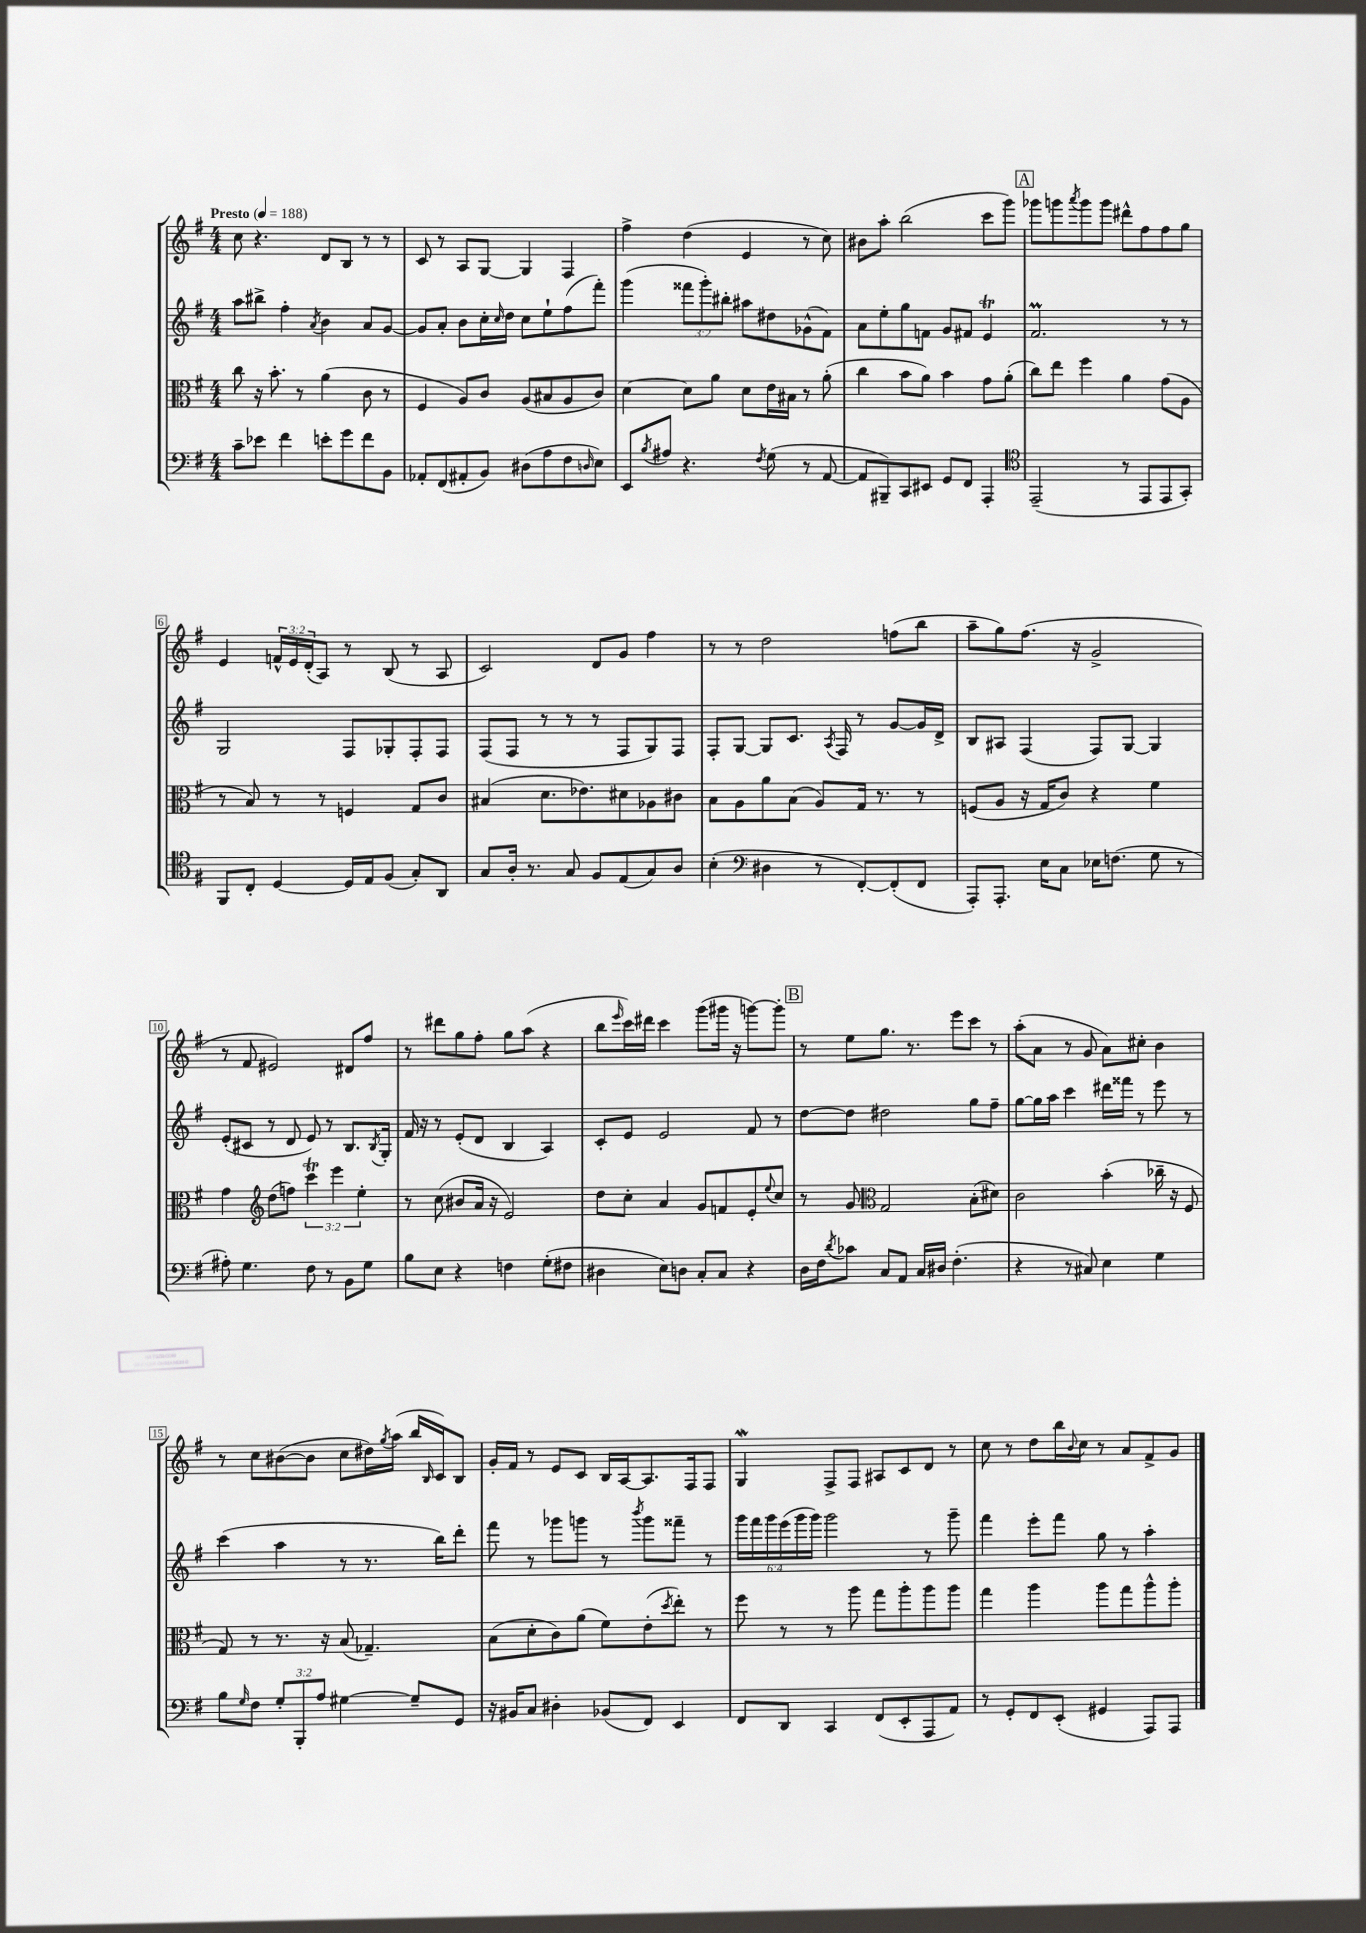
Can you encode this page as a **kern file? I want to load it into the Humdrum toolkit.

**kern	**kern	**kern	**kern
*part4	*part3	*part2	*part1
*staff4	*staff3	*staff2	*staff1
*clefF4	*clefC3	*clefG2	*clefG2
*k[f#]	*k[f#]	*k[f#]	*k[f#]
*M4/4	*M4/4	*M4/4	*M4/4
*MM188	*MM188	*MM188	*MM188
=1	=1	=1	=1
!	!	!	!LO:TX:a:B:t=Presto
8c~\L	8cc\	8aa\L	8cc\
8e-X\J	16r	8bb#X^\J	4.r
.	8.b'\	.	.
4f#\	.	4ff#'\	.
.	8r	.	.
.	.	8qa/	.
8en'\L	(4a\	4b\	8d/L
8g\	.	.	8B/J
8f#\	8c\	8a/L	8r
8BB\J	8r	[8g/J	8r
=2	=2	=2	=2
8AA-X'/L	4F#/	8g/L]	8c/
(8FF#/	.	8a'/J	8r
8AA#X'/	8A/L)	8b\L	8A/L
8BB/J)	8c/J	16cc'\L	[8G/J
.	.	16qqcc/	.
.	.	16dd\JJ	.
(8D#X\L	(8A/L	8cc\L	4G/]
8A\	8B#X/	8ee`\	.
8F#\	8A/	(8ff#\	4F#/
16qqDn/	.	.	.
8E\J)	8c/J)	8fff#'\J)	.
=3	=3	=3	=3
8EE/L	[4d\	(4ggg\	4ff#^\
8qB/	.	.	.
8A#X/J	.	.	.
4.r	8d\L]	12fff##X\L	(4dd\
.	.	12ggg'\)	.
.	8a\J	.	.
.	.	12bb#X'\J	.
.	8d\L	8aa#X\L	4e/
8qF#/	.	.	.
(8G\	16e\L	8dd#X\	.
.	16B#X\JJ	.	.
8r	8r	(8g-X^^\	8r
[8AA/	(8a'\	8f#\J)	8cc\)
=4	=4	=4	=4
8AA/L]	4cc\	8a\L	8b#X\L
8BBB#X~/)	.	8ee'\	8aa'\J
8CC/	8b\L	8gg\	(2bb\
8EE#X/J	8a\J)	8fn\J	.
8GG/L	4b\	8g/L	.
8FF#/J	.	8f#X/J	.
4AAA'/	8g\L	4eT/	8ccc\L
.	(8a'\J	.	8ggg\J)
!!LO:REH:place=s1:t=A
=5	=5	=5	=5
*clefC4	*	*	*
(2EE~/	8cc\L)	2.f#m/	8ggg-X\L
.	8ee\J	.	8gggn\
.	.	.	8qaaa/
.	4ff#\	.	8ggg\
.	.	.	8ggg\J
8r	4a\	.	8ddd#X^^\L
8EE/L	.	.	8ff#\
8EE/	(8g\L	8r	8ff#\
8GG'/J)	8A\J	8r	8gg\J
!!LO:LB:g=z
=6	=6	=6	=6
8FF#/L	8r	2G/	4e/
8C'/J	8B/)	.	.
[4D/	8r	.	24fn^^/LL
.	.	.	24e/
.	.	.	(24d'/J
.	8r	.	8A/J)
16D/LL]	4Fn/	8F#/L	8r
16E/J	.	.	.
(8F#/J	.	8G-X'/	(8B/
8G'/L)	8G/L	8F#'/	8r
8AA/J	8c/J	8F#/J	8A/
=7	=7	=7	=7
8G/L	(4B#X/	(8F#/L	2c/)
16A'/Jk	.	8F#/J	.
8.r	.	.	.
.	8.d\L	8r	.
8G/	.	8r	.
.	8.e-X\)	.	.
8F#/L	.	8r	8d/L
(8E/	8d#X\	8F#/L	8g/J
8G/)	8A-X\	8G/)	4ff#\
8A/J	8c#X\J	8F#/J	.
=8	=8	=8	=8
(4B'\	8B\L	8F#'/L	8r
.	8A\	[8G/J	8r
*clefF4	*	*	*
4D#X\	8a\	8G/L]	2dd\
.	(8B\J	8.c/J	.
8r	8A/L)	.	.
.	.	8qA/	.
.	.	16F#/	.
[8FF#'/L)	16G/Jk	8r	.
.	8.r	.	.
(8FF#'/]	.	[8g/L	(8ffn\L
8FF#/J	8r	16g/L]	8bb\J
.	.	16d^/JJ	.
=9	=9	=9	=9
8AAA'/L)	(8Fn/L	8B/L	8aa~\L
8.AAA'/J	8A/J	8A#X/J	8gg\)
.	16r	(4F#/	(8.ff#\J
16E\KL	16G/KL	.	.
8C\J	8c/J)	.	.
.	.	.	16r
16E-X\KL	4r	8F#/L)	2g^/
(8.Fn\J	.	.	.
.	.	[8G/J	.
8G\	4f#\	4G/]	.
8r	.	.	.
!!LO:LB:g=z
=10	=10	=10	=10
8A#X'\)	4g\	(8e'/L	8r
4.G\	.	8c#X/J	8f#/
*	*clefG2	*	*
.	(8dd\L	8r	2e#X/)
.	8ffn\J)	8d/	.
8F#\	6cccT\	8e/)	.
8r	.	8r	.
.	6eee\	.	.
8BB\L	.	8.B/L	8d#X/L
.	6ee'\	.	.
8G\J	.	.	8ff#/J
.	.	8qB/	.
.	.	16G'/Jk	.
=11	=11	=11	=11
8B\L	8r	16f#/	8r
.	.	16r	.
8E\J	(8cc\	8r	8ddd#X\L
4r	8b#X/L	(8e'/L	8gg\
.	16a/Jk	8d/J	8ff#'\J
.	16r	.	.
4Fn\	2e/)	4B/	8gg\L
.	.	.	(8aa\J
(8G'\L	.	4A/)	4r
8F#X\J	.	.	.
=12	=12	=12	=12
4D#X\	8dd\L	8c'/L	8bb\L
.	.	.	16qqeee/
.	8cc'\J	8e/J	16ccc\L)
.	.	.	16ddd#X\JJ
8E\L)	4a/	2e/	4ccc\
8Dn\J	.	.	.
8C'/L	8g/L	.	(8ggg\L
8C/J	8fn/	.	16ggg#X\Jk
.	.	.	16r
4r	8e'/	8f#/	[8gggn\L)
.	8qqee/	.	.
.	8cc/J	8r	8ggg'\J]
!!LO:REH:place=s1:t=B
=13	=13	=13	=13
16D\LL	8r	[8dd\L	8r
16F#\J	.	.	.
8qd/	.	.	.
8c-X\J	8g/	8dd\J]	8ee\L
*	*clefC3	*	*
8C/L	2G/	2dd#X\	8.gg\J
8AA/J	.	.	.
.	.	.	8.r
16C/LL	.	.	.
16D#X/JJ	.	.	.
(4.F#'\	.	.	8eee\L
.	(8B'\L	8gg\L	8ccc\J
.	8d#X\J)	8ff#~\J	8r
=14	=14	=14	=14
4r	2c\	[8gg\L	(8aa'\L
.	.	16gg\L]	8a\J
.	.	16aa\JJ	.
8r	.	4ccc\	8r
8C#X/)	.	.	8g/
4E\	(4b'\	16ddd#X\LL	8a\L)
.	.	16fff##X\JJ	.
.	.	8r	8cc#X'\J
4G\	16cc-X~\	8eee\	4b\
.	16r	.	.
.	8F#/	8r	.
!!LO:LB:g=z
=15	=15	=15	=15
8B\L	8G/)	(4ccc\	8r
16qqG/	.	.	.
8F#\J	8r	.	8cc\L
12G'/L	8.r	4aa\	([8b#X\
12BBB'/	.	.	.
.	.	.	8b#\J]
12A/J	.	.	.
.	16r	.	.
[4G#X\	(8B/	8r	8cc\L
.	4.G-X~/)	8.r	16dd#X\L)
.	.	.	8qgg/
.	.	.	(16aa\JJ
8G#~/L]	.	.	16bb/LL
.	.	.	16qqB/
.	.	16bb\KL)	16c/J)
8GG/J	.	8ddd'\J	8B/J
=16	=16	=16	=16
16r	(8B\L	8fff#\	16g'/LL
16BB#X/KL	.	.	16f#/JJ
8C/J	8d'\	8r	8r
4D#X'\	8c\)	8ggg-X\L	8e/L
.	(8a\J	8gggn\J	8c/J
(8BB-X/L	8f#\L)	8r	16B/LL
.	.	.	[16A/J
.	.	8qbbb/	.
8FF#/J)	(8e'\	8ggg\L	8.A/]
.	8qdd/	.	.
4EE/	8ee'\J)	8fff##X~\J	.
.	.	.	16F#/k
.	8r	8r	8F#/J
=17	=17	=17	=17
8FF#/L	8ff#\	24ggg\LL	4Gw/
.	.	24fff#\	.
.	.	24ggg\	.
8DD/J	8r	(24eee\	.
.	.	24ggg\	.
.	.	24ggg\JJ)	.
4CC/	8r	2ggg\	8F#^/L
.	8aa\	.	8F#/J
(8FF#/L	8gg\L	.	8A#X/L
8EE'/	8aa'\	.	8c/
8AAA/	8aa\	8r	8d/J
8AA/J)	8aa\J	8ggg~\	8r
=18	=18	=18	=18
8r	4gg\	4fff#\	8cc\
8GG'/L	.	.	8r
8FF#/	4aa\	8eee'\L	8dd\L
(8EE'/J	.	8fff#\J	16bb\L
.	.	.	8qqb/
.	.	.	16cc\JJ
4GG#X/	8aa\L	8gg\	8r
.	8gg\	8r	8a/L
8AAA/L)	8aa^^\	4aa'\	8f#^/
8AAA/J	8aa'\J	.	8g/J
==	==	==	==
*-	*-	*-	*-
